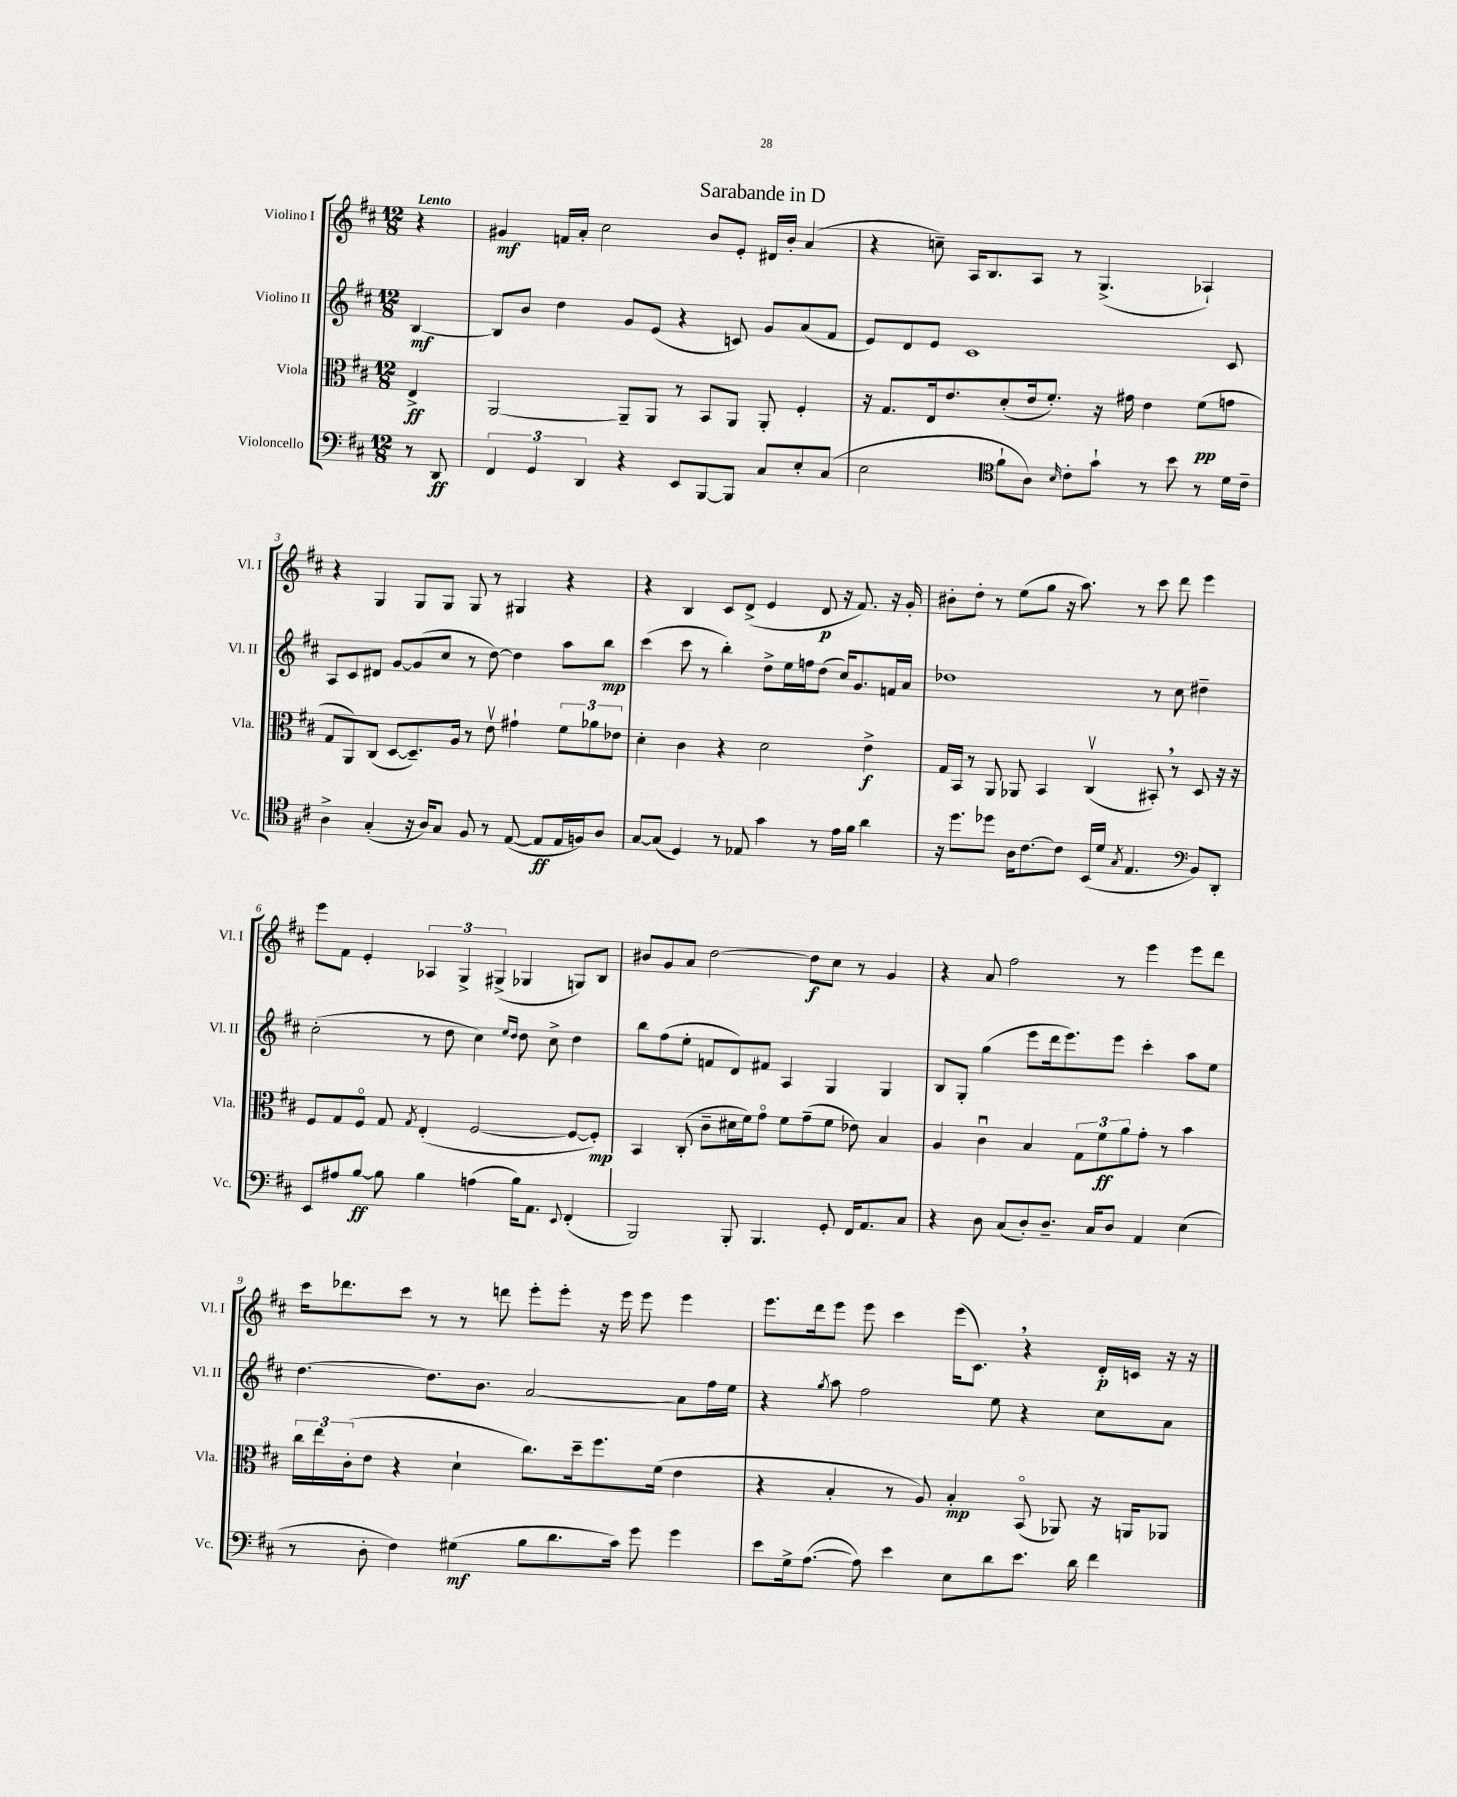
\header { title = "Sarabande in D" }
<<
\new StaffGroup <<
\new Staff = "s0" \with { instrumentName = "Violino I" shortInstrumentName = "Vl. I" } {
    \clef treble \key d \major \numericTimeSignature \time 12/8 \partial 4 \tempo "Lento"
    r4 |
    gis'4\mf f'16 a'16-. cis''2 b'8 e'8-. dis'16 b'16-. a'4( |
    r4 c''8--) a16 b8. a8 r8 g4.->( aes4-!) |
    r4 g4 g8 g8 g8 r8 gis4 r4 |
    r4 b4 cis'8 d'8->( e'4 d'8\p r16 fis'8.) r16 g'16-. |
    bis'8-. d''8-. r8 e''8( g''8 r16 a''8.) r8 cis'''8 d'''8 e'''4 |
    e'''8 fis'8 e'4-. \tuplet 3/2 { aes4 g4-> gis4->( } ges4 g8) b8 |
    bis'8 g'8 a'8 d''2~ d''8\f cis''8 r8 g'4 |
    r4 a'8 fis''2 r8 e'''4 e'''8 d'''8 |
    cis'''16 des'''8. cis'''8 r8 r8 d'''8 e'''8-. e'''8-. r16 e'''16 e'''8 e'''4 |
    e'''8. d'''16 e'''8 e'''8 cis'''4 e'''16( cis'8.) \breathe r4 d'16-.\p c'16 r16 r16 \bar "|." |
}
\new Staff = "s1" \with { instrumentName = "Violino II" shortInstrumentName = "Vl. II" } {
    \clef treble \key d \major \numericTimeSignature \time 12/8 \partial 4
    b4~\mf |
    b8 b'8 d''4 g'8 e'8( r4 c'8) g'8 a'8( fis'8 |
    e'8) d'8 e'8 cis'1 cis'8 |
    a8 cis'8 dis'8 g'8~ g'8( cis''8 r8 d''8~) d''4 a''8 b''8\mp |
    cis'''4( cis'''8 r8 b''4-.) d''8-> e''16 f''16 d''8( cis''16) g'8. f'16 a'16 |
    des''1 r8 cis''8 dis''4-- |
    cis''2-.( r8 d''8 cis''4) \grace { e''16 d''16 } d''8 cis''8-> d''4 |
    b''8 fis''8( e''8-. f'8 d'8) fis'8 a4 g4 g4 |
    b8 g8-. g''4( e'''8 d'''16 e'''8.) e'''8 cis'''4-. a''8 e''8 |
    d''4.~ d''8. b'8. a'2~ a'8 fis''16 e''16 |
    r4 \acciaccatura { g''8 } a''8 fis''2 e''8 r4 cis''8 a'8 \bar "|." |
}
\new Staff = "s2" \with { instrumentName = "Viola" shortInstrumentName = "Vla." } {
    \clef alto \key d \major \numericTimeSignature \time 12/8 \partial 4
    e4->\ff |
    a,2~ a,8-- a,8 r8 b,8 a,8 a,8-. fis4-. |
    r16 g8. e16 e'8. d'8-.( e'16 fis'8.-.) r16 gis'16 e'4 fis'8\pp( g'8 |
    g8 a,8) cis8( d8~ d8.--) a16 r8 e'8\upbow gis'4-! \tuplet 3/2 { fis'8 aes'8 ees'8 } |
    d'4-. cis'4 r4 d'2 e'4->\f |
    g16 b,16 r8 a,8 aes,8 b,4 cis4\upbow( bis,8-.) \breathe r8 d8 r16 r16 |
    fis8 g8 fis8\flageolet g8 \acciaccatura { g8 } e4-.( fis2~ fis8~ fis8-.\mp) |
    b,4 cis8-.( cis'8-- dis'16 fis'16) g'8\flageolet fis'8 g'8--( fis'8 ees'8) b4 |
    a4 cis'4\downbow b4 \tuplet 3/2 { g8 fis'8\ff a'8 } g'8-. r8 b'4 |
    \tuplet 3/2 { cis''16 e''16 cis'16-.( } e'8 r4 d'4-! cis''8.) d''16-- fis''8. fis'16( e'4 |
    r4 b4-. r8 a8) b4-.\mp b,8\flageolet( aes,8) r16 a,16 aes,8 \bar "|." |
}
\new Staff = "s3" \with { instrumentName = "Violoncello" shortInstrumentName = "Vc." } {
    \clef bass \key d \major \numericTimeSignature \time 12/8 \partial 4
    r8 d,8\ff |
    \tuplet 3/2 { fis,4 g,4 d,4 } r4 e,8 b,,8~ b,,8 cis8 e8-. cis8( |
    e2 \clef tenor fis'8-! a8) \grace { b16 } cis'8-. g'8-! r8 b'8 r8 d'16 cis'16-- |
    a4-> g4-.( r16 a16) g8 fis8 r8 e8~( e8\ff e16 f16) a8 |
    g8~ g8( d4) r8 ees8 g'4 r8 e'16 fis'16 a'4 |
    r16 d''8. des''8 a16 cis'8.~ cis'8 b,16( d'16 \acciaccatura { g8 } e4. \clef bass b,8) d,8-. |
    e,8 ais8 b8~\ff b8 b4 a4( b16) a,8. \appoggiatura { e,8 } fis,4-.( |
    b,,2) b,,8-. b,,4. g,8-. fis,16 a,8. cis8 |
    r4 d8 cis8( d8-.) d8.-- cis16 d8 a,4 e4( |
    r8 d8-. fis4) gis4\mf( b8 d'8. cis'16) g'8 g'4 |
    e'8 g16-> a8.~( a8) e'4 e8 d'8 e'8. d'16 fis'4 \bar "|." |
}
>>
>>
